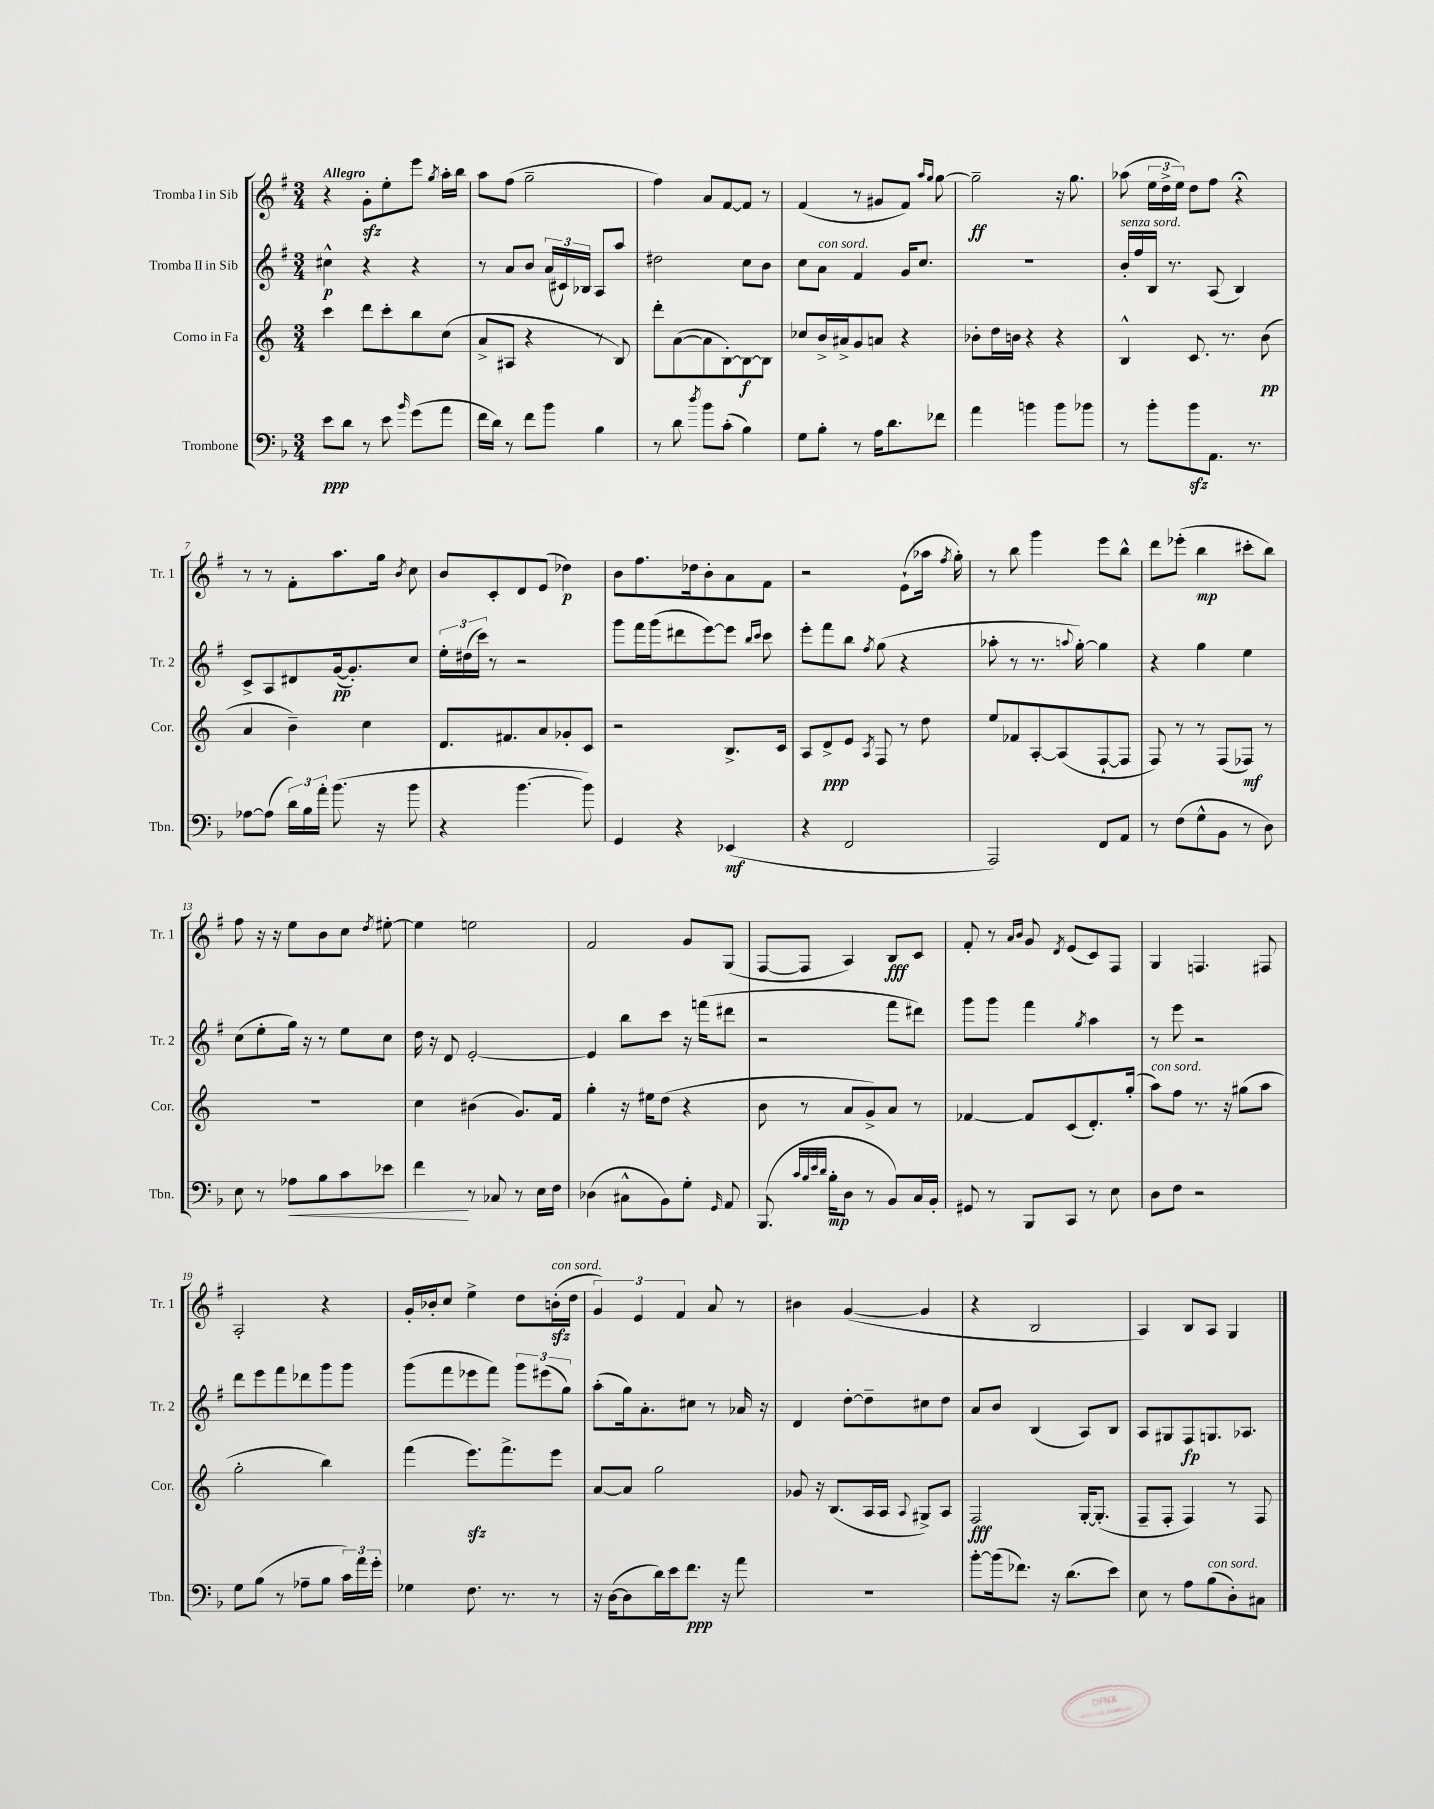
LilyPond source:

<<
\new StaffGroup <<
\new Staff = "s0" \with { instrumentName = "Tromba I in Sib" shortInstrumentName = "Tr. 1" } {
    \clef treble \key g \major \numericTimeSignature \time 3/4 \tempo "Allegro"
    \autoBeamOff r4 g'8[-.\sfz e''8-. e'''8] \acciaccatura { g''8 } a''16[-. b''16] |
    a''8[ fis''8]( g''2-- |
    fis''4) a'8[ fis'8~ fis'8] r8 |
    fis'4( r8 gis'8[ fis'8]) \grace { a''16[ g''16] } g''8~ |
    g''2--\ff r16 g''8. |
    aes''8( \tuplet 3/2 { e''16[ d''16-> e''16]) } d''8[ fis''8] r4\fermata |
    r8 r8 fis'8[-. a''8. g''16] \acciaccatura { b'8 } c''8 |
    b'8[ c'8-. d'8 e'8]( des''4\p) |
    b'8[ fis''8. des''16 b'8-. a'8 fis'8] |
    r2 e'8[-!( aes''16] \acciaccatura { fis''8 } g''16-.) |
    r8 b''8 g'''4 e'''8[ b''8]-^ |
    d'''8[ ees'''8]-.( b''4\mp cis'''8[-. b''8]) |
    fis''8 r16 r16 e''8[ b'8 c''8] \acciaccatura { d''8 } eis''8~-. |
    eis''4 e''2 |
    fis'2 g'8[ g8]( |
    fis8[~ fis8] a4) b8[\fff c'8] |
    fis'8-. r8 \grace { a'16[ b'16] } g'8 \acciaccatura { d'8 } e'8[( c'8) fis8] |
    g4 f4. fis8 |
    a2-. r4 |
    g'16[-. bes'16-. c''8] e''4-> d''8[ b'16-.\sfz^\markup { \italic "con sord." }( d''16] |
    \tuplet 3/2 { g'4) e'4 fis'4 } a'8 r8 |
    bis'4 g'4~( g'4 |
    r4 b2 |
    a4) b8[ a8] g4 \bar "|." |
}
\new Staff = "s1" \with { instrumentName = "Tromba II in Sib" shortInstrumentName = "Tr. 2" } {
    \clef treble \key g \major \numericTimeSignature \time 3/4
    \autoBeamOff cis''4-^\p r4 r4 |
    r8 a'8[ b'8] \tuplet 3/2 { a'16[( cis'16) bes16] } a8[ a''8] |
    dis''2 c''8[ b'8] |
    c''8[ a'8]^\markup { \italic "con sord." } fis'4 g'16[ c''8.] |
    R2. |
    b'16[-.^\markup { \italic "senza sord." } fis''16 b16] r8. a8( b4) |
    c'8[-> a8 dis'8 g'16~\pp( g'8.-.) c''8] |
    \tuplet 3/2 { e''16[-. dis''16( c'''16]) } r8 r2 |
    g'''8[ fis'''16 g'''16( dis'''8 e'''8~) e'''8] \grace { b''16[ c'''16] } c'''8 |
    e'''8[-. fis'''8 b''8] \acciaccatura { fis''8 } g''8( r4 |
    aes''8-. r8 r8. \appoggiatura { a''8 } g''16~-.) g''4 |
    r4 g''4 e''4 |
    c''8[( e''8-. g''16]) r16 r8 e''8[ c''8] |
    d''16 r16 d'8 e'2~-. |
    e'4 b''8[ c'''8] r16 f'''16[( dis'''8] |
    r2 fis'''8[ dis'''8]) |
    g'''8[ g'''8] fis'''4 \acciaccatura { g''8 } a''4 |
    r8 e'''8 r2 |
    d'''8[ e'''8 fis'''8 des'''8 g'''8 g'''8] |
    g'''8[( fis'''8 ees'''8 fis'''8]) \tuplet 3/2 { g'''8[ eis'''8( g''8]) } |
    a''8[-.( g''16) a'8.-. cis''8] r8 aes'16 r16 |
    d'4 d''8[~-. d''8-- cis''8 d''8] |
    a'8[ b'8] b4( a8[) b8] |
    a8[ gis8 fis8\fp g8. aes8.] \bar "|." |
}
\new Staff = "s2" \with { instrumentName = "Corno in Fa" shortInstrumentName = "Cor." } {
    \clef treble \key c \major \numericTimeSignature \time 3/4
    \autoBeamOff c'''4 d'''8[ c'''8-. b''8 c''8]( |
    a'8[-> ais8] r4 r8 b8) |
    d'''8[-. a'8~( a'8 b8~-.) b8~\f b8] |
    ces''8[ b'16-> ais'16-> g'8 a'8] r4 |
    bes'8[-. d''16 b'16] r4 r4 |
    b4-^ c'8. r8. b'8\pp( |
    a'4 b'4--) c''4 |
    d'8.[ fis'8. a'8 ges'8-. c'8] |
    r2 b8.[-> c'16] |
    a8[ d'8->\ppp e'8] \acciaccatura { a8 } f8 r8 d''8 |
    e''8[ fes'8 a8~-. a8( f8~-! f8] |
    f8) r8 r8 f8[( fes8]\mf) r8 |
    R2. |
    c''4 bis'4( g'8.[) f'16] |
    g''4-. r16 eis''16[ d''8]( r4 |
    b'8 r8 a'8[ g'8->) a'8] r8 |
    fes'4~ fes'8[ c'8( d'8.-.) g''16]-.( |
    a''8[^\markup { \italic "con sord." }) f''8] r8. r16 gis''8[( a''8] |
    g''2-. b''4) |
    f'''4( e'''8.[\sfz) f'''8.-> e'''8] |
    a'8[~ a'8] g''2 |
    ges'8 r16 b8.[( a16 a16] \appoggiatura { a8 } gis8[->) a8] |
    f2\fff g16[~-. g8.]-.( |
    f8[-- f8]-. f4) r8 f8 \bar "|." |
}
\new Staff = "s3" \with { instrumentName = "Trombone" shortInstrumentName = "Tbn." } {
    \clef bass \key f \major \numericTimeSignature \time 3/4
    \autoBeamOff e'8[\ppp d'8] r8 e'8 \grace { bes'16 } g'8[( a'8] |
    f'16[ d'16]) r8 f'8[ bes'8] bes4 |
    r8 d'8 \acciaccatura { d''8 } bes'8[ c'8]-.( bes4) |
    g8[ bes8]-. r8 a16[ d'8. fes'8] |
    a'4 b'4 b'8[ bes'8] |
    r8 bes'8[-. bes'8\sfz a,8.] r8. |
    aes8[~ aes8]( \tuplet 3/2 { d'16[) bes16 a'16]-. } bes'8.( r16 bes'8 |
    r4 bes'4.~ bes'8) |
    g,4 r4 ees,4\mf( |
    r4 f,2 |
    a,,2) f,8[ a,8] |
    r8 f8[( g8-^ bes,8] r8 d8) |
    e8 r8 aes8[\< bes8 c'8 ees'8] |
    f'4\! r8 ces8 r8 e16[ f16] |
    des4( cis8[-^ bes,8) g8]-. \grace { g,16 } a,8 |
    bes,,8.( \grace { c'32[ bes32 e'32 d'32] } bes16[-.\mp d8] r8 bes,8[) c16 bes,16]-. |
    gis,8 r8 bes,,8[ c,8] r8 e8 |
    d8[ f8] r2 |
    g8[ bes8]( r8 aes8[-- bes8] \tuplet 3/2 { c'16[) a'16 g'16]-. } |
    ges4 f8. r8. r8 |
    r16 d16[~( d8 d'16) e'16 f'8.]\ppp r16 a'8 |
    R2. |
    bes'8[~-. bes'16( fes'8.]) r16 d'8.[( e'8]) |
    e8 r8 a8[ bes8^\markup { \italic "con sord." }( d8-.) cis8] \bar "|." |
}
>>
>>
